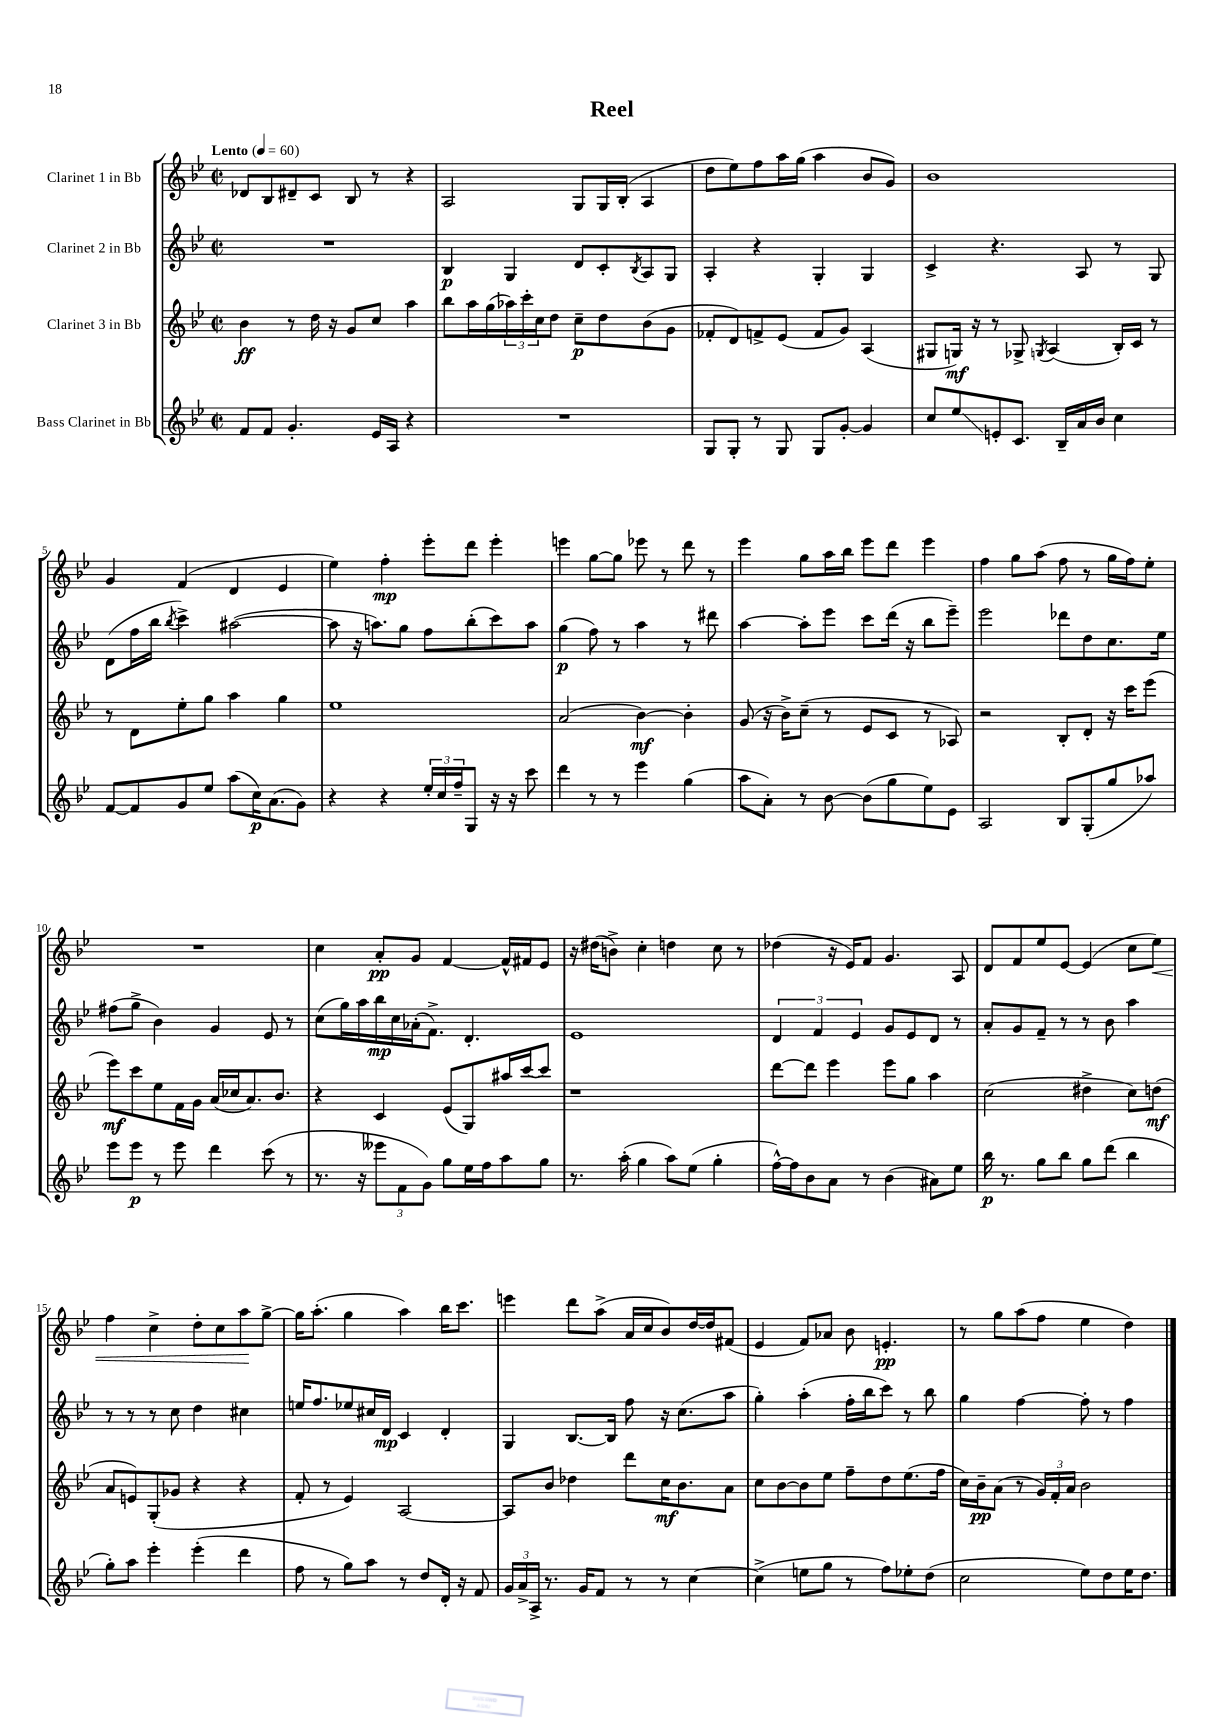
\header { title = "Reel" }
<<
\new StaffGroup <<
\new Staff = "s0" \with { instrumentName = "Clarinet 1 in Bb" } {
    \clef treble \key bes \major \defaultTimeSignature \time 2/2 \tempo "Lento" 4 = 60
    des'8 bes8 dis'8-- c'8 bes8 r8 r4 |
    a2 g8 g16 bes16-.( a4 |
    d''8 ees''8) f''8 a''16 g''16( a''4 bes'8 g'8) |
    bes'1 |
    g'4 f'4( d'4 ees'4 |
    ees''4) f''4-.\mp ees'''8-. d'''8 ees'''4-. |
    e'''4 g''8~ g''8 ees'''8 r8 d'''8 r8 |
    ees'''4 g''8 a''16 bes''16 ees'''8 d'''8 ees'''4 |
    f''4 g''8 a''8( f''8 r8 g''16 f''16) ees''8-. |
    R1 |
    c''4 a'8-.\pp g'8 f'4~ f'16-^ fis'16 ees'8 |
    r16 dis''16( b'8->) c''4-. d''4 c''8 r8 |
    des''4( r16 ees'16) f'8 g'4. a8 |
    d'8 f'8 ees''8 ees'8~ ees'4( c''8 ees''8\<) |
    f''4 c''4-> d''8-. c''8 a''8\! g''8~-> |
    g''16 a''8.-.( g''4 a''4) bes''16 c'''8. |
    e'''4 d'''8 a''8->( a'16 c''16 bes'8) d''16~ d''16 fis'8( |
    ees'4 f'8) aes'8 bes'8 e'4.-.\pp |
    r8 g''8 a''8( f''8 ees''4 d''4) \bar "|." |
}
\new Staff = "s1" \with { instrumentName = "Clarinet 2 in Bb" } {
    \clef treble \key bes \major \defaultTimeSignature \time 2/2
    R1 |
    bes4\p g4 d'8 c'8-. \acciaccatura { bes8 } a8 g8 |
    a4-. r4 g4-. g4 |
    c'4-> r4. a8 r8 g8 |
    d'8( f''16 bes''16 \acciaccatura { bes''8 } c'''4->) ais''2~( |
    ais''8 r16 a''8.) g''8 f''8 bes''8-.( c'''8) a''8 |
    g''4\p( f''8) r8 a''4 r8 dis'''8 |
    a''4~ a''8-. ees'''8 c'''8 d'''16( r16 bes''8 ees'''8--) |
    ees'''2 des'''8 d''8 c''8. ees''16 |
    fis''8( g''8-> bes'4) g'4 ees'8 r8 |
    c''8( g''16) a''16 bes''16\mp c''16 aes'16-.( f'8.->) d'4.-. |
    ees'1 |
    \tuplet 3/2 { d'4 f'4 ees'4 } g'8 ees'8 d'8 r8 |
    a'8-. g'8 f'8-- r8 r8 bes'8 a''4 |
    r8 r8 r8 c''8 d''4 cis''4 |
    e''16 f''8. ees''8 cis''16 d'16\mp c'4 d'4-. |
    g4 bes8.~ bes16 f''8 r16 c''8.( a''8 |
    g''4-.) a''4-.( f''16-. bes''16 c'''8) r8 bes''8 |
    g''4 f''4~ f''8-. r8 f''4 \bar "|." |
}
\new Staff = "s2" \with { instrumentName = "Clarinet 3 in Bb" } {
    \clef treble \key bes \major \defaultTimeSignature \time 2/2
    bes'4\ff r8 d''16 r16 g'8 c''8 a''4 |
    bes''8 a''16 g''16( \tuplet 3/2 { aes''16) c'''16-. c''16 } d''8 c''8--\p d''8 bes'8( g'8 |
    fes'8-. d'8) f'8-> ees'8( f'8 g'8) a4( |
    gis8 g16\mf) r16 r8 ges8-> \acciaccatura { g8 } a4( bes16-.) c'16 r8 |
    r8 d'8 ees''8-. g''8 a''4 g''4 |
    ees''1 |
    a'2( bes'4~\mf) bes'4-. |
    g'8( r16 bes'16->) c''8--( r8 ees'8 c'8 r8 aes8) |
    r2 bes8-. d'8-. r16 c'''16 ees'''8( |
    ees'''8\mf) c'''8 ees''8 f'16 g'16 a'16( ces''16 a'8.) bes'8. |
    r4 c'4 ees'8( g8) ais''16 c'''16~ c'''8 |
    r1 |
    d'''8~ d'''8 ees'''4 ees'''8 g''8 a''4 |
    c''2( dis''4-> c''8) d''8\mf( |
    a'8 e'8) g8-.( ges'8 r4 r4 |
    f'8-. r8 ees'4) a2~ |
    a8 bes'8 des''4 d'''8 c''16\mf bes'8. a'8 |
    c''8 bes'8~ bes'8 ees''8 f''8-- d''8 ees''8.( f''16 |
    c''16) bes'16--\pp a'8( r8 \tuplet 3/2 { g'16) f'16-. a'16 } bes'2 \bar "|." |
}
\new Staff = "s3" \with { instrumentName = "Bass Clarinet in Bb" } {
    \clef treble \key bes \major \defaultTimeSignature \time 2/2
    f'8 f'8 g'4.-. ees'16 a16 r4 |
    R1 |
    g8 g8-. r8 g8 g8 g'8~-. g'4 |
    c''8 ees''8\glissando e'8-. c'8. bes16-- a'16 bes'16 c''4 |
    f'8~ f'8 g'8 ees''8 a''8( c''16\p) a'8.( g'8) |
    r4 r4 \tuplet 3/2 { ees''16-. c''16 f''16-- } g8 r16 r16 c'''8 |
    d'''4 r8 r8 ees'''4 g''4( |
    a''8 a'8-.) r8 bes'8~ bes'8( g''8 ees''8) ees'8 |
    a2 bes8 g8-.( g''8 aes''8) |
    ees'''8 ees'''8\p r8 ees'''8 d'''4 c'''8( r8 |
    r8. r16 \tuplet 3/2 { eeses'''8 f'8 g'8) } g''8 ees''16 f''16 a''8 g''8 |
    r8. a''16-.( g''4 a''8) ees''8( g''4-. |
    f''16~-^) f''16 bes'8 a'8 r8 bes'4( ais'8) ees''8 |
    bes''16\p r8. g''8 bes''8 g''8 d'''8( bes''4 |
    g''8-.) a''8 ees'''4-. ees'''4-.( d'''4 |
    f''8 r8 g''8) a''8 r8 d''8 d'16-. r16 f'8 |
    \tuplet 3/2 { g'16 a'16-> a16-> } r8. g'16 f'8 r8 r8 c''4~ |
    c''4->( e''8 g''8 r8 f''8) ees''8-. d''8( |
    c''2 ees''8) d''8 ees''16 d''8. \bar "|." |
}
>>
>>
